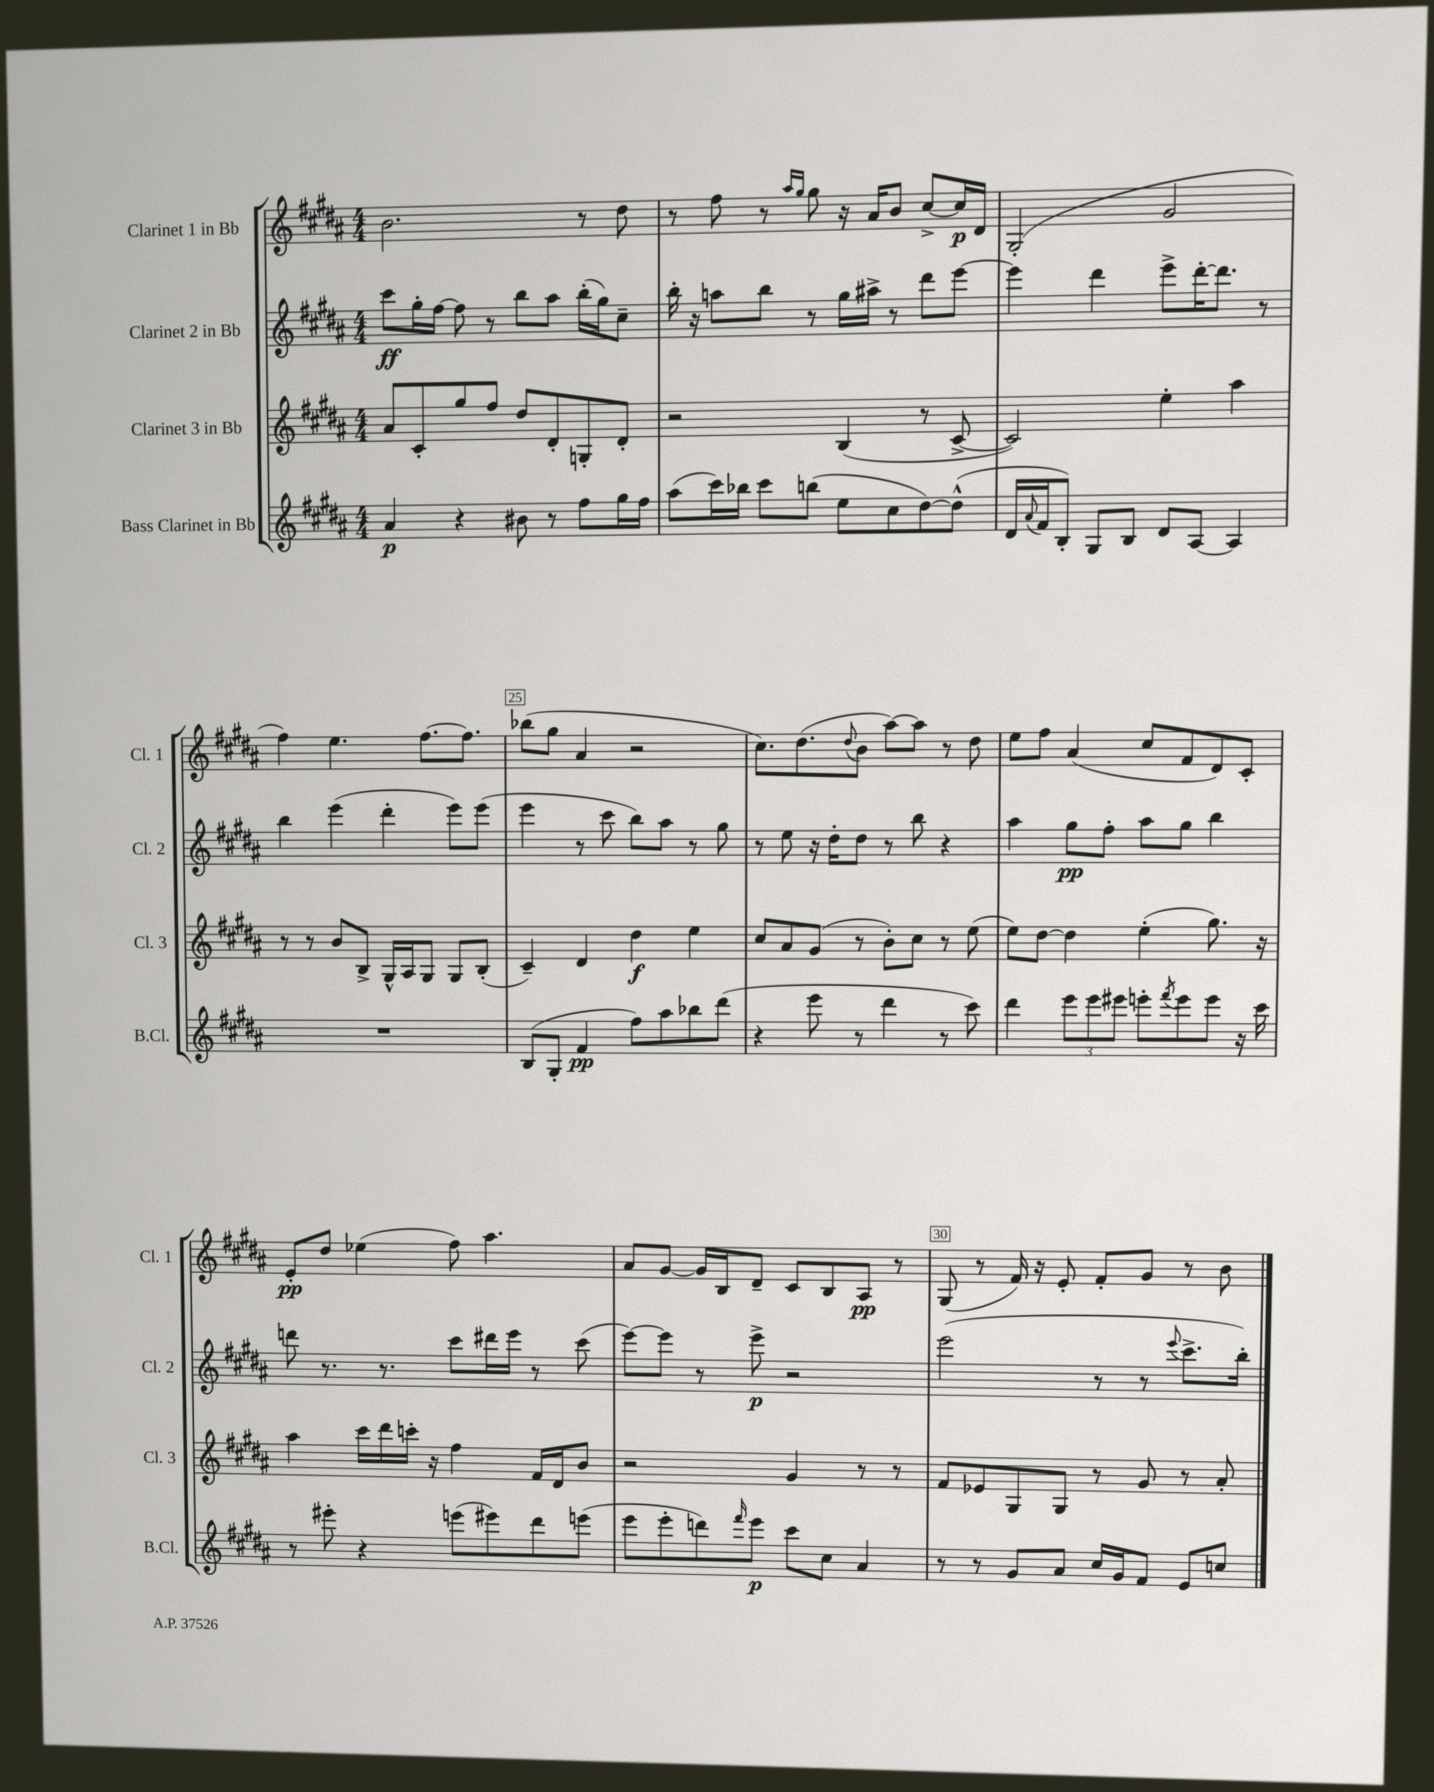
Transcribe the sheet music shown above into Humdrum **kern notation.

**kern	**dynam	**kern	**dynam	**kern	**dynam	**kern	**dynam
*part4	*part4	*part3	*part3	*part2	*part2	*part1	*part1
*staff4	*staff4	*staff3	*staff3	*staff2	*staff2	*staff1	*staff1
*I"Bass Clarinet in Bb	*	*I"Clarinet 3 in Bb	*	*I"Clarinet 2 in Bb	*	*I"Clarinet 1 in Bb	*
*I'B.Cl.	*	*I'Cl. 3	*	*I'Cl. 2	*	*I'Cl. 1	*
*clefG2	*	*clefG2	*	*clefG2	*	*clefG2	*
*k[f#c#g#d#a#]	*	*k[f#c#g#d#a#]	*	*k[f#c#g#d#a#]	*	*k[f#c#g#d#a#]	*
*M4/4	*	*M4/4	*	*M4/4	*	*M4/4	*
=21	=21	=21	=21	=21	=21	=21	=21
4a#/	p	8a#/L	.	8ccc#\L	ff	2.b\	.
.	.	8c#'/	.	16gg#'\L	.	.	.
.	.	.	.	[16ff#\JJ	.	.	.
4r	.	8gg#/	.	8ff#\]	.	.	.
.	.	8ff#/J	.	8r	.	.	.
8b#X\	.	8dd#/L	.	8bb\L	.	.	.
8r	.	8d#'/	.	8aa#\J	.	.	.
8ff#\L	.	8Gn'/	.	(16bb'\LL	.	8r	.
.	.	.	.	16gg#\J)	.	.	.
16gg#\L	.	8d#'/J	.	8cc#~\J	.	8dd#\	.
16ff#\JJ	.	.	.	.	.	.	.
=22	=22	=22	=22	=22	=22	=22	=22
(8aa#\L	.	2r	.	16bb'\	.	8r	.
.	.	.	.	16r	.	.	.
16ccc#\L)	.	.	.	8aan\L	.	8ff#\	.
16bb-X\JJ	.	.	.	.	.	.	.
8ccc#\L	.	.	.	8bb\J	.	8r	.
.	.	.	.	.	.	16qqaa#/LL	.
.	.	.	.	.	.	16qqgg#/JJ	.
(8bbn\J	.	.	.	8r	.	8gg#\	.
8ee\L	.	(4B/	.	16gg#\LL	.	16r	.
.	.	.	.	16aa#X^\JJ	.	16a#/KL	.
8cc#\	.	.	.	8r	.	8b/J	.
[8dd#\)	.	8r	.	8ddd#\L	.	[8cc#^/L	.
(8dd#^^\J]	.	[8c#^/	.	[8eee\J	.	16cc#/L]	p
.	.	.	.	.	.	16d#/JJ	.
=23	=23	=23	=23	=23	=23	=23	=23
16d#/LL	.	2c#/])	.	4eee\]	.	(2G#'/	.
8qqa#/	.	.	.	.	.	.	.
16f#/J	.	.	.	.	.	.	.
8B'/J)	.	.	.	.	.	.	.
8G#/L	.	.	.	4ddd#\	.	.	.
8B/J	.	.	.	.	.	.	.
8d#/L	.	4ee'\	.	8eee^\L	.	2g#/	.
[8A#/J	.	.	.	[16ddd#'\K	.	.	.
.	.	.	.	8.ddd#\J]	.	.	.
4A#/]	.	4aa#\	.	.	.	.	.
.	.	.	.	8r	.	.	.
!!LO:LB:g=z
=24	=24	=24	=24	=24	=24	=24	=24
1r	.	8r	.	4bb\	.	4ff#\)	.
.	.	8r	.	.	.	.	.
.	.	8b/L	.	(4eee\	.	4.ee\	.
.	.	8B^/J	.	.	.	.	.
.	.	16G#^^/LL	.	4ddd#'\	.	.	.
.	.	16A#/J	.	.	.	.	.
.	.	8G#/J	.	.	.	[8.ff#\L	.
.	.	8G#/L	.	8eee\L)	.	.	.
.	.	.	.	.	.	8.ff#\J]	.
.	.	(8B'/J	.	(8eee\J	.	.	.
=25	=25	=25	=25	=25	=25	=25	=25
(8B/L	.	4c#~/)	.	4eee\	.	(8bb-X\L	.
8G#'/J	.	.	.	.	.	8gg#\J	.
4f#/	pp	4d#/	.	8r	.	4a#/	.
.	.	.	.	8ccc#\	.	.	.
8ff#\L)	.	4dd#\	f	8bb\L)	.	2r	.
8aa#\	.	.	.	8aa#\J	.	.	.
8bb-X\	.	4ee\	.	8r	.	.	.
(8ddd#\J	.	.	.	8gg#\	.	.	.
=26	=26	=26	=26	=26	=26	=26	=26
4r	.	8cc#/L	.	8r	.	8.cc#\L)	.
.	.	8a#/	.	8ee\	.	.	.
.	.	.	.	.	.	(8.dd#\	.
8eee\	.	(8g#/J	.	16r	.	.	.
.	.	.	.	16dd#'\KL	.	.	.
.	.	.	.	.	.	8qqdd#/	.
8r	.	8r	.	8dd#\J	.	8b\J	.
4ddd#\	.	8b'\L)	.	8r	.	[8aa#\L)	.
.	.	8cc#\J	.	8bb\	.	8aa#\J]	.
8r	.	8r	.	4r	.	8r	.
8ccc#\)	.	(8ee\	.	.	.	8dd#\	.
=27	=27	=27	=27	=27	=27	=27	=27
4ddd#\	.	8ee\L)	.	4aa#\	.	8ee\L	.
.	.	[8dd#\J	.	.	.	8ff#\J	.
12eee\L	.	4dd#\]	.	8gg#\L	pp	(4a#/	.
12eee\	.	.	.	.	.	.	.
.	.	.	.	8ff#'\J	.	.	.
12eee#X\J	.	.	.	.	.	.	.
8eeen'\L	.	(4ee'\	.	8aa#\L	.	8cc#/L	.
8qfff#/	.	.	.	.	.	.	.
8eee\	.	.	.	8gg#\J	.	8f#/	.
8eee\J	.	8.gg#\)	.	4bb\	.	8d#/)	.
16r	.	.	.	.	.	8c#'/J	.
16ccc#\	.	16r	.	.	.	.	.
!!LO:LB:g=z
=28	=28	=28	=28	=28	=28	=28	=28
8r	.	4aa#\	.	8dddn\	.	8e'/L	pp
8eee#X'\	.	.	.	8.r	.	8dd#/J	.
4r	.	16ccc#\LL	.	.	.	(4ee-X\	.
.	.	16ddd#\	.	8.r	.	.	.
.	.	16cccn'\JJ	.	.	.	.	.
.	.	16r	.	.	.	.	.
(8eeen\L	.	4ff#\	.	8ccc#\L	.	8ff#\)	.
8eee#X\)	.	.	.	16ddd#X\L	.	4.aa#\	.
.	.	.	.	16eee\JJ	.	.	.
8ddd#\	.	16f#/LL	.	8r	.	.	.
.	.	16d#/J	.	.	.	.	.
(8eeen\J	.	8b/J	.	(8ccc#\	.	.	.
=29	=29	=29	=29	=29	=29	=29	=29
8eee\L	.	2r	.	[8eee\L)	.	8a#/L	.
8eee'\	.	.	.	8eee\J]	.	[8g#/J	.
8dddn\)	.	.	.	8r	.	16g#/LL]	.
.	.	.	.	.	.	16B/J	.
16qqfff#/	.	.	.	.	.	.	.
8eee\J	p	.	.	8eee^\	p	8d#~/J	.
8ccc#\L	.	4g#/	.	2r	.	8c#/L	.
8cc#\J	.	.	.	.	.	8B/	.
4a#/	.	8r	.	.	.	8A#/J	pp
.	.	8r	.	.	.	8r	.
=30	=30	=30	=30	=30	=30	=30	=30
8r	.	8f#/L	.	(2eee\	.	(8G#/	.
8r	.	8e-X/	.	.	.	8r	.
8g#/L	.	8G#/	.	.	.	16f#/)	.
.	.	.	.	.	.	16r	.
8a#/J	.	8G#/J	.	.	.	8e'/	.
16cc#/LL	.	8r	.	8r	.	8f#'/L	.
16g#/J	.	.	.	.	.	.	.
8f#/J	.	8g#/	.	8r	.	8g#/J	.
.	.	.	.	8qqeee/	.	.	.
8e/L	.	8r	.	8.ccc#^\L	.	8r	.
8ccn/J	.	8a#'/	.	.	.	8b\	.
.	.	.	.	16bb'\Jk)	.	.	.
==	==	==	==	==	==	==	==
*-	*-	*-	*-	*-	*-	*-	*-
